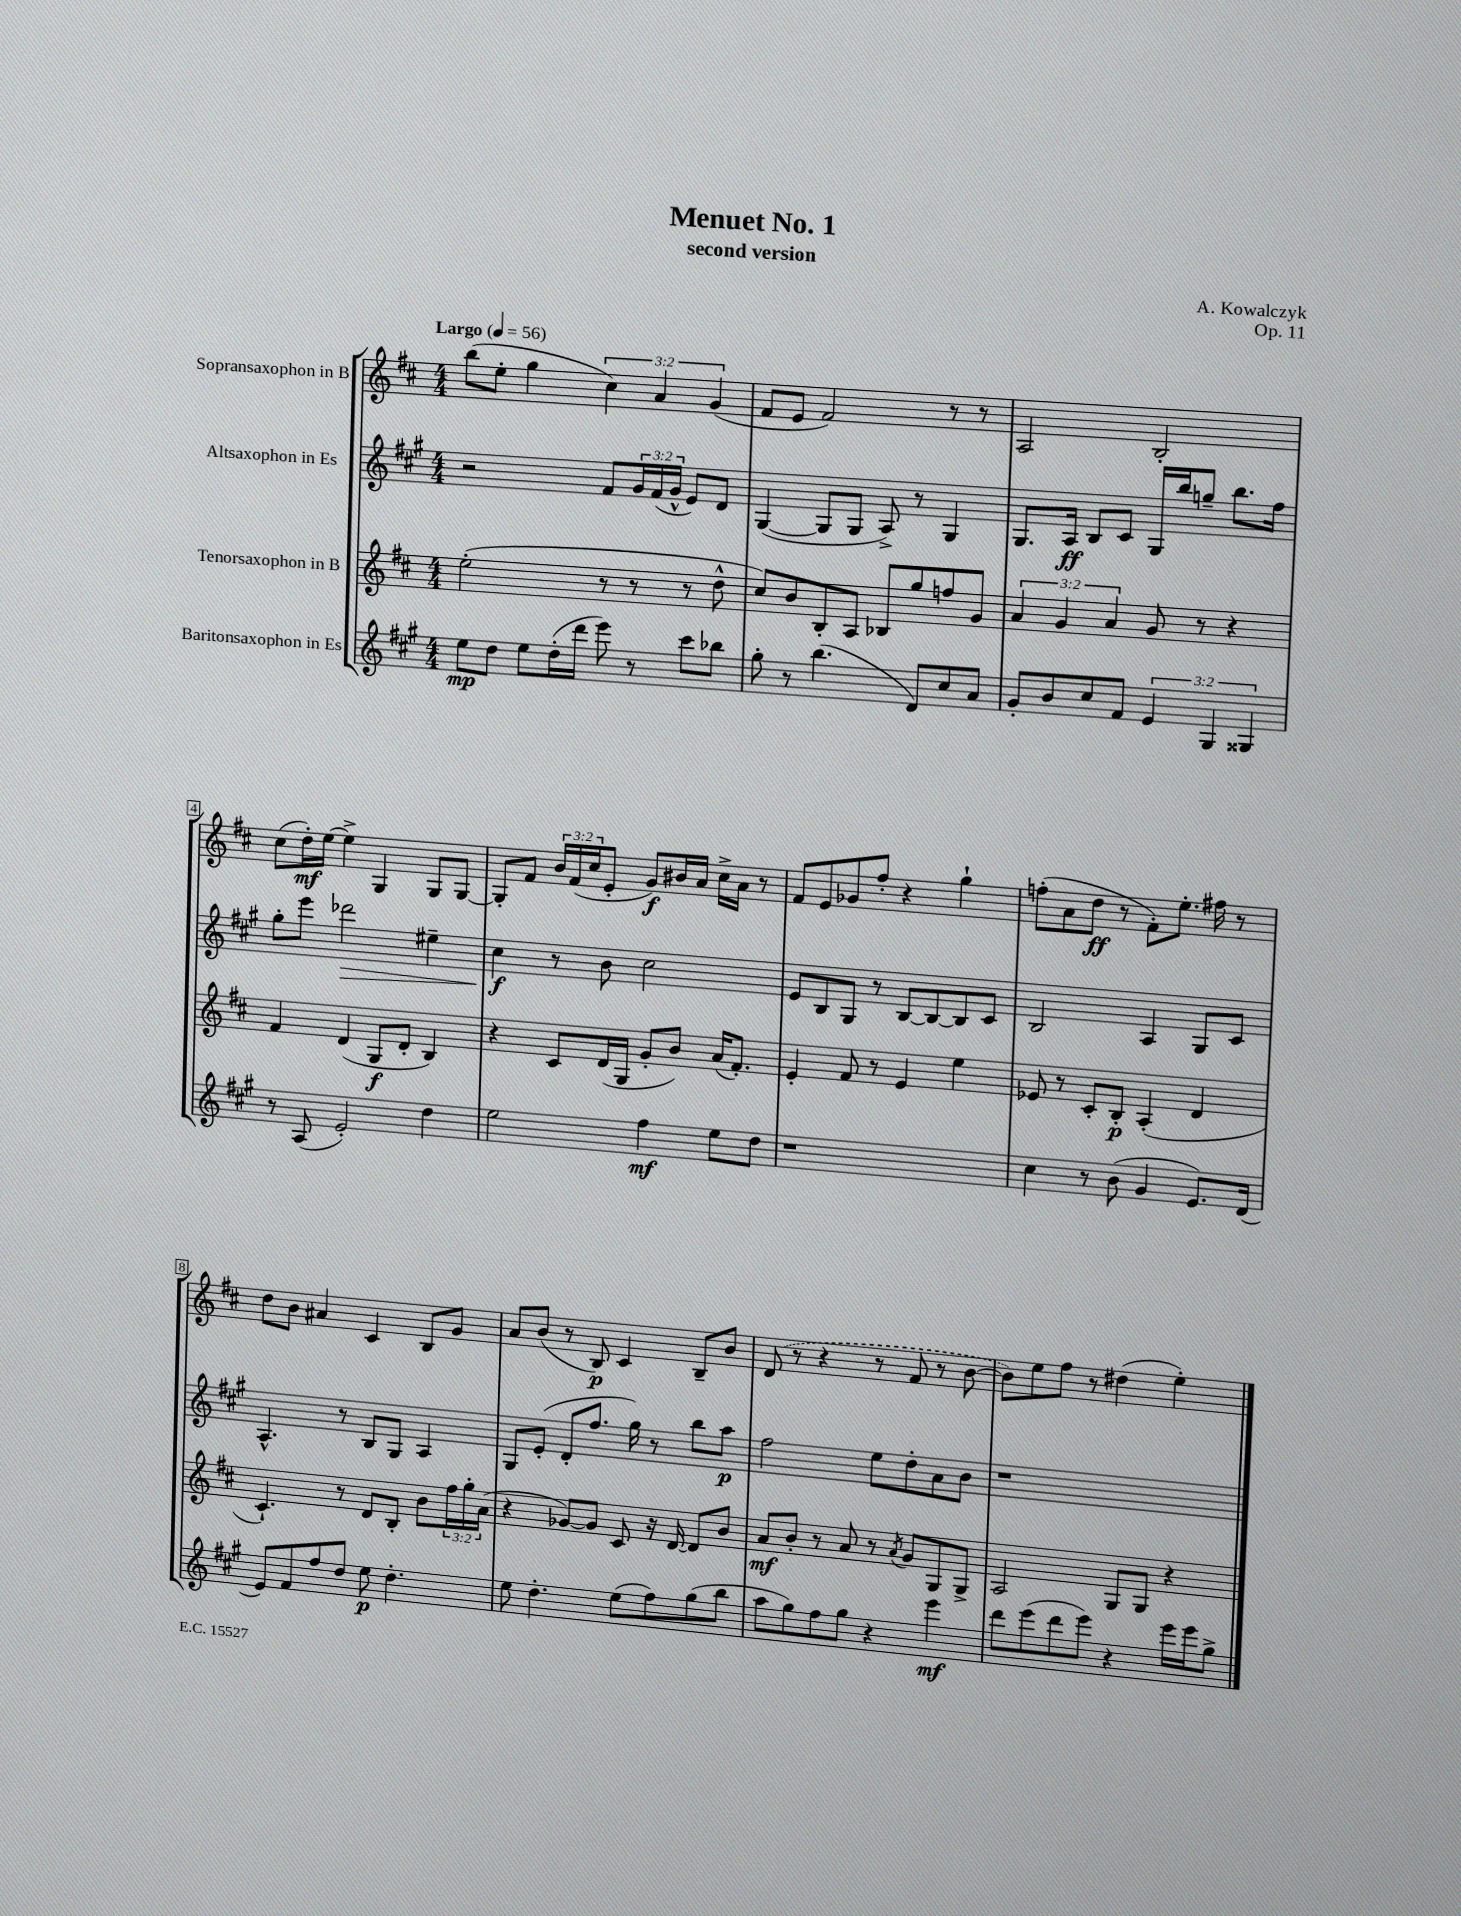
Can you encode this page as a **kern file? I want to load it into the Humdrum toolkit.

**kern	**kern	**kern	**kern
*staff4	*staff3	*staff2	*staff1
*clefG2	*clefG2	*clefG2	*clefG2
*k[f#c#g#]	*k[f#c#]	*k[f#c#g#]	*k[f#c#]
*M4/4	*M4/4	*M4/4	*M4/4
*MM56	*MM56	*MM56	*MM56
8ee	(2ee'	2r	(8bb
8dd	.	.	8ee'
8ee	.	.	4gg
(16dd'	.	.	.
16ddd	.	.	.
8eee)	8r	8f#	6cc#)
8r	8r	24g#	.
.	.	(24f#	6a
.	.	24g#^^	.
8ccc#	8r	8e)	.
.	.	.	(6g
8bb-	8dd^^	8d	.
=	=	=	=
8gg#'	8cc#)	([4G#	8f#
8r	8b	.	8e
(4.bb	8B'	8G#]	2f#)
.	8A	8G#	.
.	8B-	8A^)	.
8d)	8gg	8r	.
8cc#	8ff	4G#	8r
8a	8g	.	8r
=	=	=	=
8g#'	6a	8.G#	2A
8b	.	.	.
.	6g	.	.
.	.	16A	.
8cc#	.	8B	.
.	6a	.	.
8f#	.	8c#	.
6e	8g	16G#	2B'
.	.	16bb	.
.	8r	8gg~	.
6G#	.	.	.
.	4r	8.bb	.
6G##	.	.	.
.	.	16ff#	.
=	=	=	=
8r	4f#	8gg#'	(8cc#
(8A	.	8eee	16dd')
.	.	.	[16ee
2e')	(4d	2ddd-	4ee^]
.	8G	.	4G
.	8d'	.	.
4dd	4B)	4ee#~	8G
.	.	.	[8G
=	=	=	=
2ee	4r	4cc#	8G']
.	.	.	8f#
.	8c#	8r	24b
.	.	.	(24f#
.	.	.	24cc#
.	(16d	8b	8e'
.	16G	.	.
4ff#	8g'	2cc#	8g)
.	8b)	.	16b#
.	.	.	16a
8ee	(16a	.	16cc#^
.	8.f#')	.	16a
8dd	.	.	8r
=	=	=	=
1r	4e'	8e	8f#
.	.	8B	8e
.	8f#	8G#	8g-
.	8r	8r	8ff#'
.	4e	[8B	4r
.	.	8B_	.
.	4ee	8B]	4gg`
.	.	8c#	.
=	=	=	=
4cc#	8e-	2B	(8ff'
.	8r	.	8a
8r	8c#'	.	8dd
(8b	8B'	.	8r
4g#	(4A'	4A	8f#')
.	.	.	8.ee'
8.e)	4d	8G#	.
.	.	.	16ff#
.	.	8c#	8r
(16d	.	.	.
=	=	=	=
8e)	4.c#`)	4.A^^	8dd
8f#	.	.	8b
8ff#	.	.	4a#
8dd	8r	8r	.
8ee	8d	8B	4c#
4.dd'	8B'	8G#	.
.	8b	4A	8B
.	24ff#	.	8g
.	24gg'	.	.
.	(24a	.	.
=	=	=	=
8ee	4r	8G#	8a
4.dd'	.	(8e'	(8b
.	[8g-)	8d'	8r
.	8g-]	8.ff#	8B)
(8ee	8c#	.	4c#
.	.	16gg#)	.
8ff#)	16r	8r	.
.	[16d	.	.
(8gg#	8d]	8bb	8B~
8bb	8b	8aa	8b
=	=	=	=
8aa	8a	2ff#	(8d
8gg#)	8b'	.	8r
8ff#	8r	.	4r
8gg#	8a	.	.
4r	8r	8ee	8r
.	8qa	.	.
.	8g	8dd'	8f#
4eee	8G	8a	8r
.	8G^	8b	[8b
=	=	=	=
8ddd	2A	1r	8b])
(8eee	.	.	8ee
8ddd	.	.	8ff#
8eee)	.	.	8r
4r	8G	.	(4dd#
.	8G	.	.
16eee	4r	.	4ee')
16eee	.	.	.
8gg#^	.	.	.
==	==	==	==
*-	*-	*-	*-
